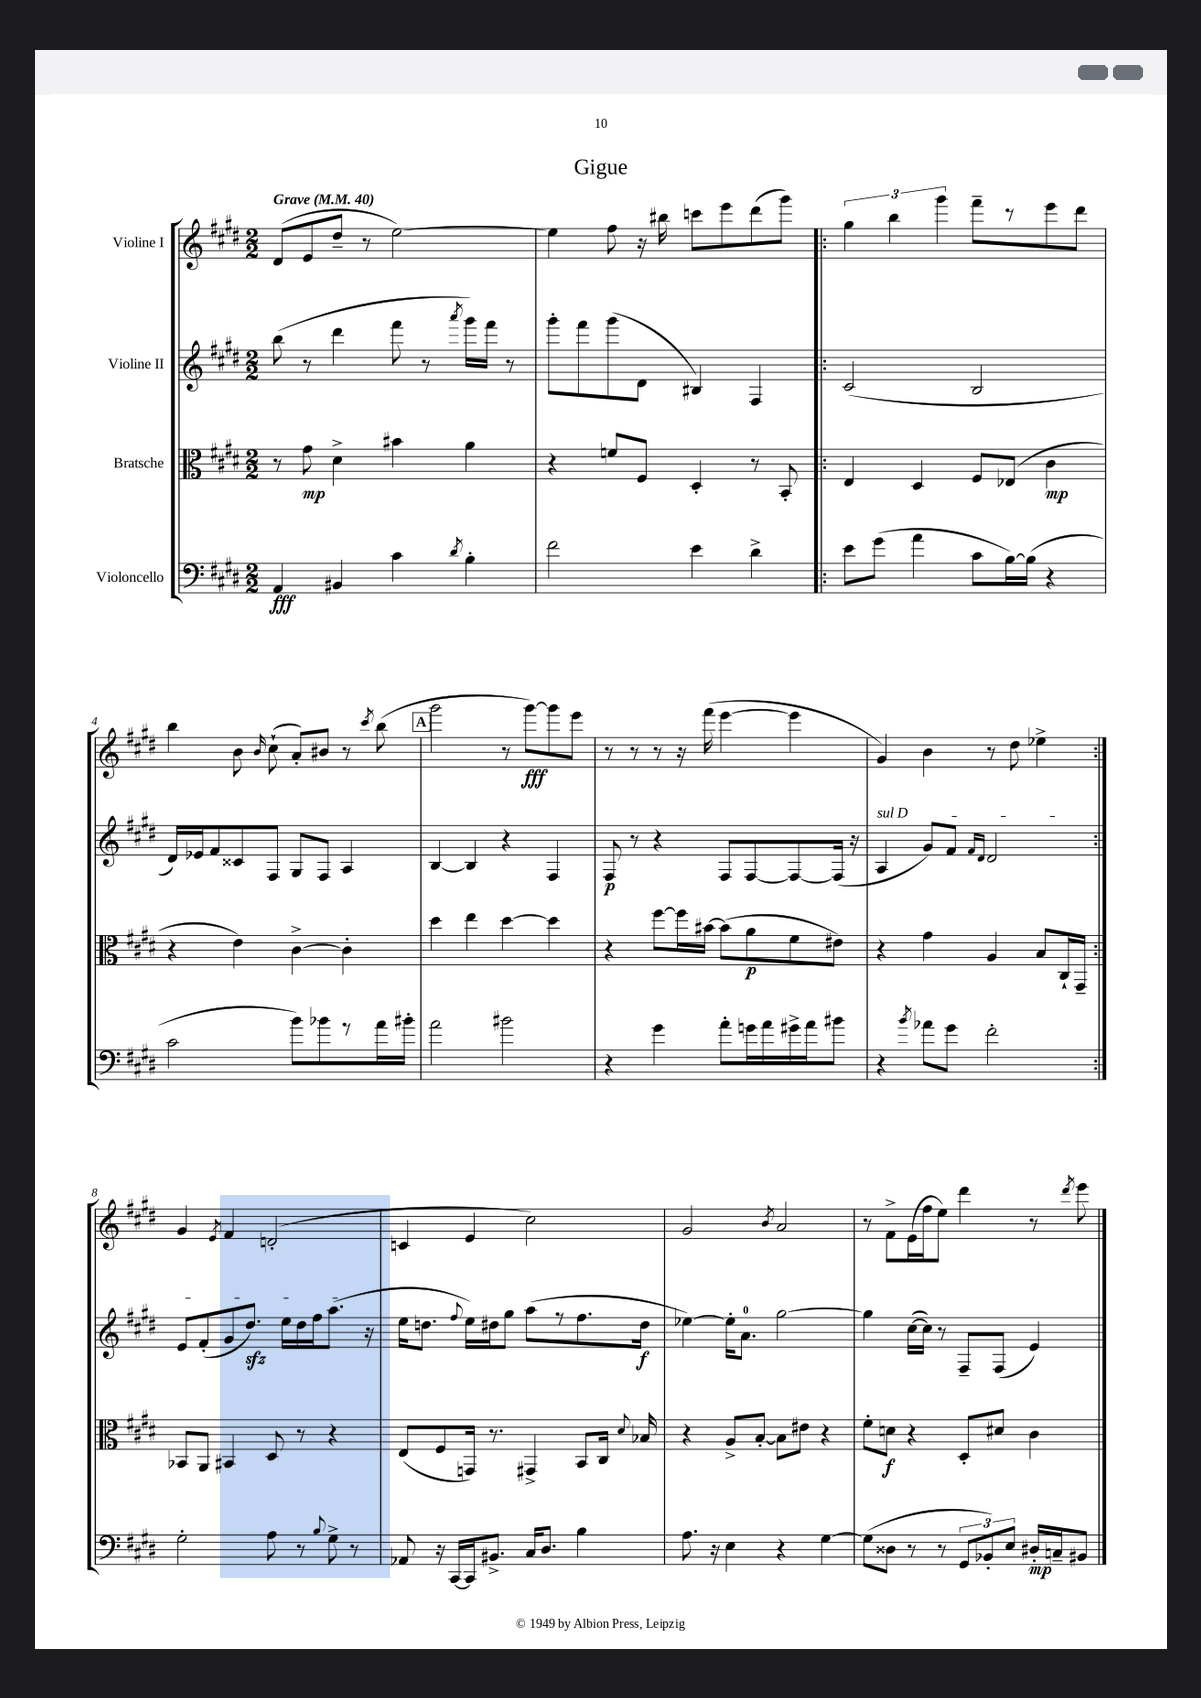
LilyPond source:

\header { title = "Gigue" }
<<
\new StaffGroup <<
\new Staff = "s0" \with { instrumentName = "Violine I" } {
    \clef treble \key e \major \numericTimeSignature \time 2/2 \tempo "Grave" 4 = 40
    \autoBeamOff dis'8[( e'8 dis''8]-- r8 e''2~) |
    e''4 fis''8 r16 bis''16 c'''8[ e'''8 dis'''8( gis'''8]) |
    \repeat volta 2 { \tuplet 3/2 { gis''4 b''4 gis'''4 } fis'''8[-- r8 e'''8 dis'''8] |
    b''4 b'8 \grace { b'16 } cis''8-!( a'8[-.) bis'8] r8 \acciaccatura { cis'''8 } b''8( |
    \mark \markup { \box "A" } gis'''2 r8 gis'''8[~\fff) gis'''8 e'''8] |
    r8 r8 r8 r16 fis'''16( e'''4~ e'''4 |
    gis'4) b'4 r8 dis''8 ees''4-> | }
    gis'4 \acciaccatura { e'8 } fis'4 d'2-.( |
    c'4 e'4 cis''2) |
    gis'2 \acciaccatura { b'8 } a'2 |
    r8 fis'8[-> e'16( fis''16 e''8]) dis'''4 r8 \acciaccatura { dis'''8 } e'''8 \bar "|." |
}
\new Staff = "s1" \with { instrumentName = "Violine II" } {
    \clef treble \key e \major \numericTimeSignature \time 2/2
    \autoBeamOff b''8( r8 dis'''4 fis'''8 r8 \acciaccatura { a'''8 } gis'''16[) fis'''16] r8 |
    gis'''8[-. fis'''8 gis'''8( dis'8] bis4) fis4 |
    \repeat volta 2 { cis'2( b2 |
    dis'16[) ees'16 fis'8 cisis'8 fis8] gis8[ fis8] a4 |
    \mark \markup { \box "A" } b4~ b4 r4 fis4 |
    fis8\p r8 r4 fis8[ fis8~ fis8~ fis16]( r16 |
    \once \override TextSpanner.bound-details.left.text = \markup { \italic "sul D" } a4\startTextSpan gis'8[) fis'8] \grace { fis'16[ dis'16] } dis'2 | }
    e'8[ fis'8-.( gis'8 dis''8.]\sfz) e''16[ dis''16 fis''16 a''8.]\stopTextSpan( r16 |
    e''16[ d''8.] \appoggiatura { fis''8 } e''16[) dis''16 gis''8] a''8[( r8 fis''8. dis''16]\f |
    ees''4~) ees''16[-. a'8.]-0 gis''2~ |
    gis''4 cis''16[~( cis''16]) r8 fis8[-- fis8]( e'4) \bar "|." |
}
\new Staff = "s2" \with { instrumentName = "Bratsche" } {
    \clef alto \key e \major \numericTimeSignature \time 2/2
    \autoBeamOff r8 gis'8\mp dis'4-> bis'4 a'4 |
    r4 f'8[ fis8] dis4-. r8 b,8-. |
    \repeat volta 2 { e4 dis4 fis8[ ees8]( cis'4\mp |
    r4 e'4) cis'4~-> cis'4-. |
    \mark \markup { \box "A" } dis''4 e''4 dis''4~ dis''4 |
    r4 fis''8[~ fis''16 bis'16]~ bis'8[( a'8\p fis'8 eis'8]) |
    r4 gis'4 a4 b8[ cis16-! gis,16]-- | }
    bes,8[ a,8] bis,4 dis8 r8 r4 |
    e8[( fis8 g,16]) r8. gis,4-> b,8[ cis16] \appoggiatura { dis'8 } bes16 |
    r4 a8[-> b8]~-. b8[ eis'8] r4 |
    fis'8[-. d'8]\f r4 dis8[-. dis'8] cis'4 \bar "|." |
}
\new Staff = "s3" \with { instrumentName = "Violoncello" } {
    \clef bass \key e \major \numericTimeSignature \time 2/2
    \autoBeamOff a,4\fff bis,4 cis'4 \acciaccatura { dis'8 } b4-. |
    fis'2 e'4 dis'4-> |
    \repeat volta 2 { e'8[ gis'8]( a'4 cis'8[ b16~) b16]( r4 |
    cis'2 b'8[) bes'8 r8 a'16 bis'16]-. |
    \mark \markup { \box "A" } a'2 bis'2 |
    r4 gis'4 a'8[-. g'16 a'16 gis'16-> a'16 bis'8] |
    r4 \acciaccatura { b'8 } aes'8[ gis'8] fis'2-. | }
    gis2-. a8 r8 \appoggiatura { b8 } gis8-> r8 |
    aes,8 r16 cis,16[~ cis,16 bis,8.]-> cis16[ dis8.] b4 |
    a8. r16 e4 r4 gis4~ |
    gis8[( disis8] r8 r8 \tuplet 3/2 { gis,8[ bes,8-.) e8] } dis16[-.\mp c16-- bis,8] \bar "|." |
}
>>
>>
